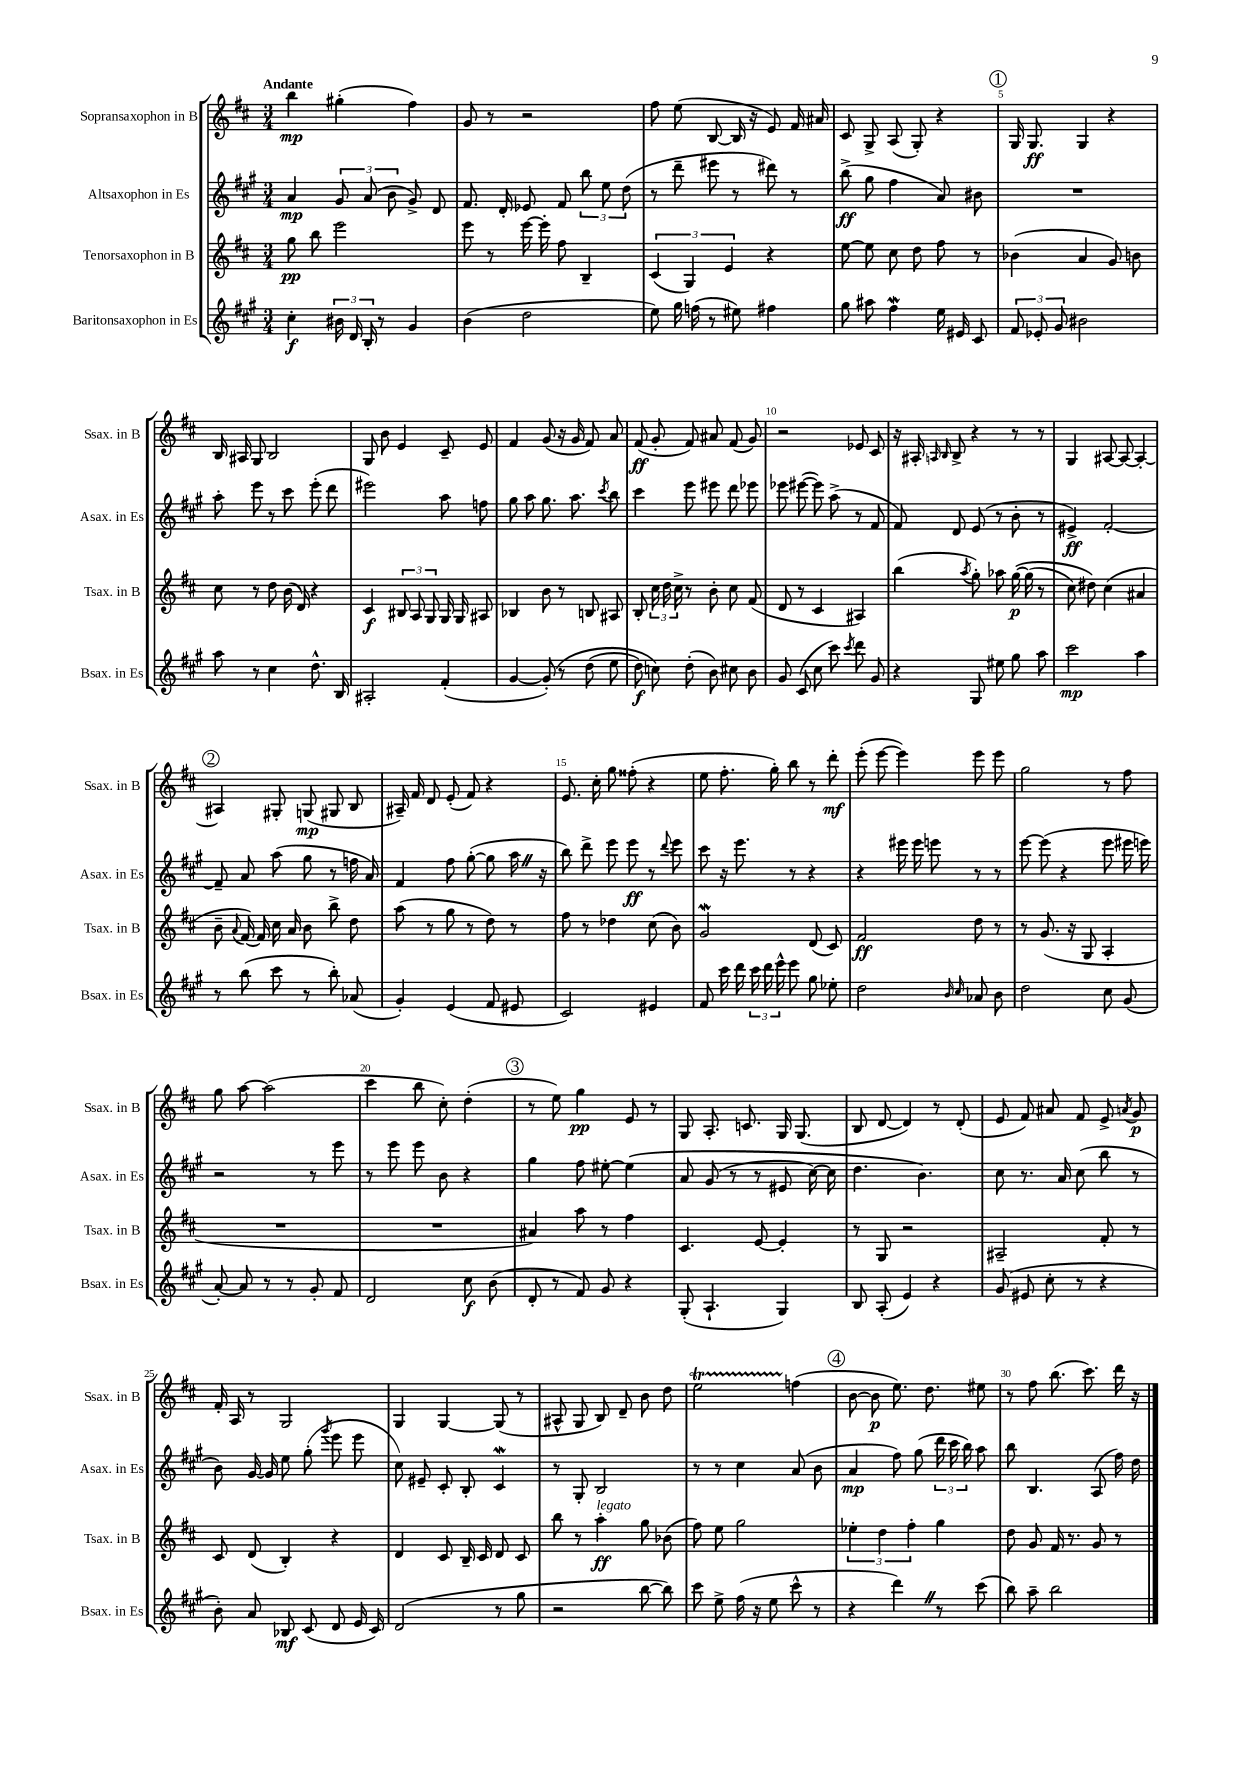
<<
\new StaffGroup <<
\new Staff = "s0" \with { instrumentName = "Sopransaxophon in B" shortInstrumentName = "Ssax. in B" } {
    \clef treble \key d \major \numericTimeSignature \time 3/4 \tempo "Andante"
    \autoBeamOff b''4\mp gis''4-.( fis''4) |
    g'8 r8 r2 |
    fis''8 e''8( b8~ b16 r16 e'8) fis'16 ais'16 |
    cis'8 g8-> a8( g8-.) r4 |
    \mark \markup { \circle "1" } g16 g8.\ff g4 r4 |
    b16 ais16 g8 b2 |
    g8 b'8 e'4 cis'8-- e'8 |
    fis'4 g'8( r16 g'16 fis'8) a'8 |
    fis'8\ff( g'8-. fis'8) ais'8 fis'8( g'8) |
    r2 ees'8 cis'8 |
    r16 ais16-. \grace { a16 b16 } b8-> r4 r8 r8 |
    g4 ais8~ ais8~ ais4~-. |
    \mark \markup { \circle "2" } ais4 gis8-. g8\mp( gis8 b8 |
    ais16--) fis'16 d'8 e'8-.( fis'8) r4 |
    e'8. cis''16-. g''8 fisis''8-.( r4 |
    e''8 fis''8.-. g''16-.) b''8 r8 d'''8-.\mf |
    e'''8-.( e'''8~ e'''4) e'''8 e'''8 |
    g''2 r8 fis''8 |
    g''8 a''8~ a''2( |
    cis'''4 b''8 cis''8-.) d''4-.( |
    \mark \markup { \circle "3" } r8 e''8) g''4\pp e'8 r8 |
    g8 a8.-. c'8. g16 g8.( |
    b8 d'8~ d'4) r8 d'8-.( |
    e'8 fis'8) ais'8 fis'8 e'8-> \acciaccatura { a'8 } g'8\p |
    fis'16-. a16 r8 g2 |
    g4 g4~ g8( r8 |
    ais8-^ g8 b8) d'8-- b'8 d''8 |
    e''2\startTrillSpan f''4\stopTrillSpan( |
    \mark \markup { \circle "4" } b'8~ b'8\p e''8.) d''8. eis''8 |
    r8 fis''8 b''8.( cis'''8.) d'''16 r16 \bar "|." |
}
\new Staff = "s1" \with { instrumentName = "Altsaxophon in Es" shortInstrumentName = "Asax. in Es" } {
    \clef treble \key a \major \numericTimeSignature \time 3/4
    \autoBeamOff a'4\mp \tuplet 3/2 { gis'8 a'8( b'8 } gis'8->) d'8 |
    fis'8. d'16-. ees'8 fis'8 \tuplet 3/2 { b''8 e''8 d''8( } |
    r8 d'''8-- eis'''8 r8 dis'''8) r8 |
    b''8->\ff( gis''8 fis''4 a'8) bis'8 |
    \mark \markup { \circle "1" } R2. |
    a''8-. e'''8 r8 cis'''8 e'''8-.( d'''8 |
    eis'''2) a''8 f''8 |
    gis''8 a''8 gis''8. a''8. \acciaccatura { cis'''8 } b''8 |
    cis'''4 e'''8 eis'''8 d'''8 ees'''8 |
    ees'''8 eis'''8~( eis'''8) a''8->( r8 fis'8 |
    fis'8) d'8 e'8( r8 b'8-. r8 |
    eis'4->\ff) fis'2~-. |
    \mark \markup { \circle "2" } fis'8-- a'8 a''8( gis''8 r8 f''16 a'16) |
    fis'4 fis''8 gis''8~-.( gis''8 a''16 \once \override BreathingSign.text = \markup { \musicglyph "scripts.caesura.straight" } \breathe r16 |
    b''8) d'''8-> e'''8 e'''8\ff r8 \appoggiatura { d'''8 } e'''8 |
    cis'''8 r16 e'''8. r8 r4 |
    r4 eis'''16 eis'''16 e'''8 r8 r8 |
    e'''8~ e'''8( r4 e'''8 eis'''16 e'''16) |
    r2 r8 e'''8 |
    r8 e'''8 e'''8 b'8 r4 |
    \mark \markup { \circle "3" } gis''4 fis''8 eis''8~-. eis''4\( |
    a'8 gis'8( r8 r8 eis'8 cis''16~) cis''16 |
    d''4. b'4.\) |
    cis''8 r8. a'16 cis''8( b''8 r8 |
    b'8) gis'16~ gis'16 e''8 gis''8-.( \acciaccatura { gis'''8 } e'''8 e'''8 |
    cis''8) eis'8-- cis'8-. b8-. cis'4\mordent |
    r8 gis8-. b2 |
    r8 r8 cis''4 a'8( b'8 |
    \mark \markup { \circle "4" } a'4\mp fis''8) gis''8( \tuplet 3/2 { d'''16 cis'''16 b''16) } a''8 |
    b''8 b4. a8( fis''16) d''16 \bar "|." |
}
\new Staff = "s2" \with { instrumentName = "Tenorsaxophon in B" shortInstrumentName = "Tsax. in B" } {
    \clef treble \key d \major \numericTimeSignature \time 3/4
    \autoBeamOff g''8\pp b''8 e'''2 |
    e'''8 r8 e'''16~ e'''16-. fis''8 b4-- |
    \tuplet 3/2 { cis'4( g4) e'4 } r4 |
    e''8~ e''8 cis''8 d''8 fis''8 r8 |
    \mark \markup { \circle "1" } bes'4( a'4 g'8) b'8 |
    cis''8 r8 d''8 b'16( d'16) r4 |
    cis'4\f \tuplet 3/2 { bis8 a8 g8 } g16 g16 ais8 |
    bes4 b'8 r8 b8 ais8 |
    b8-. \tuplet 3/2 { cis''16 d''16 cis''16-> } r8 b'8-. cis''8 fis'8( |
    d'8 r8 cis'4 ais4) |
    b''4( \acciaccatura { a''8 } g''8-.) aes''8 g''16~\p\( g''16( r8 |
    cis''8) dis''8\) cis''4( ais'4 |
    \mark \markup { \circle "2" } b'8-- \appoggiatura { a'8 } fis'16~) fis'16 cis''16 a'16 b'8 b''8-> d''8 |
    a''8( r8 g''8 r8 d''8) r8 |
    fis''8 r8 des''4 cis''8( b'8) |
    g'2\mordent d'8( cis'8) |
    fis'2\ff d''8 r8 |
    r8 g'8.( r16 g8 a4-. |
    R2. |
    R2. |
    \mark \markup { \circle "3" } ais'4) a''8 r8 fis''4 |
    cis'4. e'8~ e'4-. |
    r8 g8 r2 |
    ais2-- fis'8-. r8 |
    cis'8 d'8( b4-.) r4 |
    d'4 cis'8 b16-- cis'16 d'8 cis'8 |
    b''8 r8 a''4-.\ff^\markup { \italic "legato" } g''8 bes'8( |
    fis''8) e''8 g''2 |
    \mark \markup { \circle "4" } \tuplet 3/2 { ees''4-. d''4 fis''4-. } g''4 |
    d''8 g'8 fis'16 r8. g'8 r8 \bar "|." |
}
\new Staff = "s3" \with { instrumentName = "Baritonsaxophon in Es" shortInstrumentName = "Bsax. in Es" } {
    \clef treble \key a \major \numericTimeSignature \time 3/4
    \autoBeamOff cis''4-.\f \tuplet 3/2 { bis'16 d'16 b16-. } r8 gis'4 |
    b'4( d''2 |
    e''8) gis''16 f''16( r8 eis''8) fis''4 |
    gis''8 ais''8 fis''4\mordent e''16 eis'16 cis'8 |
    \mark \markup { \circle "1" } \tuplet 3/2 { fis'8 ees'8-. gis'8 } bis'2 |
    a''8 r8 cis''4 d''8.-^ b16 |
    ais2-. fis'4-.( |
    gis'4~ gis'8-.)\( r8 d''8( e''8 |
    d''8\f) c''8\) d''8-.( b'8) cis''8 b'8 |
    gis'8 cis'8( cis''8 cis'''8) \acciaccatura { cis'''8 } d'''8 gis'8 |
    r4 gis8 eis''8 gis''8 a''8 |
    cis'''2\mp a''4 |
    \mark \markup { \circle "2" } r8 b''8( cis'''8 r8 b''8-.) aes'8( |
    gis'4-.) e'4( fis'8 eis'8 |
    cis'2) eis'4 |
    fis'8 cis'''16 d'''16 \tuplet 3/2 { cis'''16 d'''16 e'''16-^ } e'''8 gis''8 ees''8-. |
    d''2 \grace { b'16 cis''16 } aes'8 b'8 |
    d''2 cis''8 gis'8( |
    a'8~-.) a'8 r8 r8 gis'8-. fis'8 |
    d'2 cis''8\f b'8( |
    \mark \markup { \circle "3" } d'8-. r8 fis'8) gis'8 r4 |
    gis8-.( a4.-! gis4) |
    b8 a8-.( e'4) r4 |
    gis'8( eis'8 cis''8-. r8 r4 |
    b'8-.) a'8 bes8\mf cis'8( d'8 e'16 cis'16) |
    d'2( r8 gis''8 |
    r2 b''8~ b''8) |
    cis'''8 e''8-> fis''16( r16 e''8 cis'''8-^ r8 |
    \mark \markup { \circle "4" } r4 d'''4) \once \override BreathingSign.text = \markup { \musicglyph "scripts.caesura.straight" } \breathe r8 cis'''8( |
    b''8) a''8-- b''2 \bar "|." |
}
>>
>>
\layout { \context { \Score \override BarNumber.break-visibility = ##(#f #t #t) barNumberVisibility = #(every-nth-bar-number-visible 5) } }
